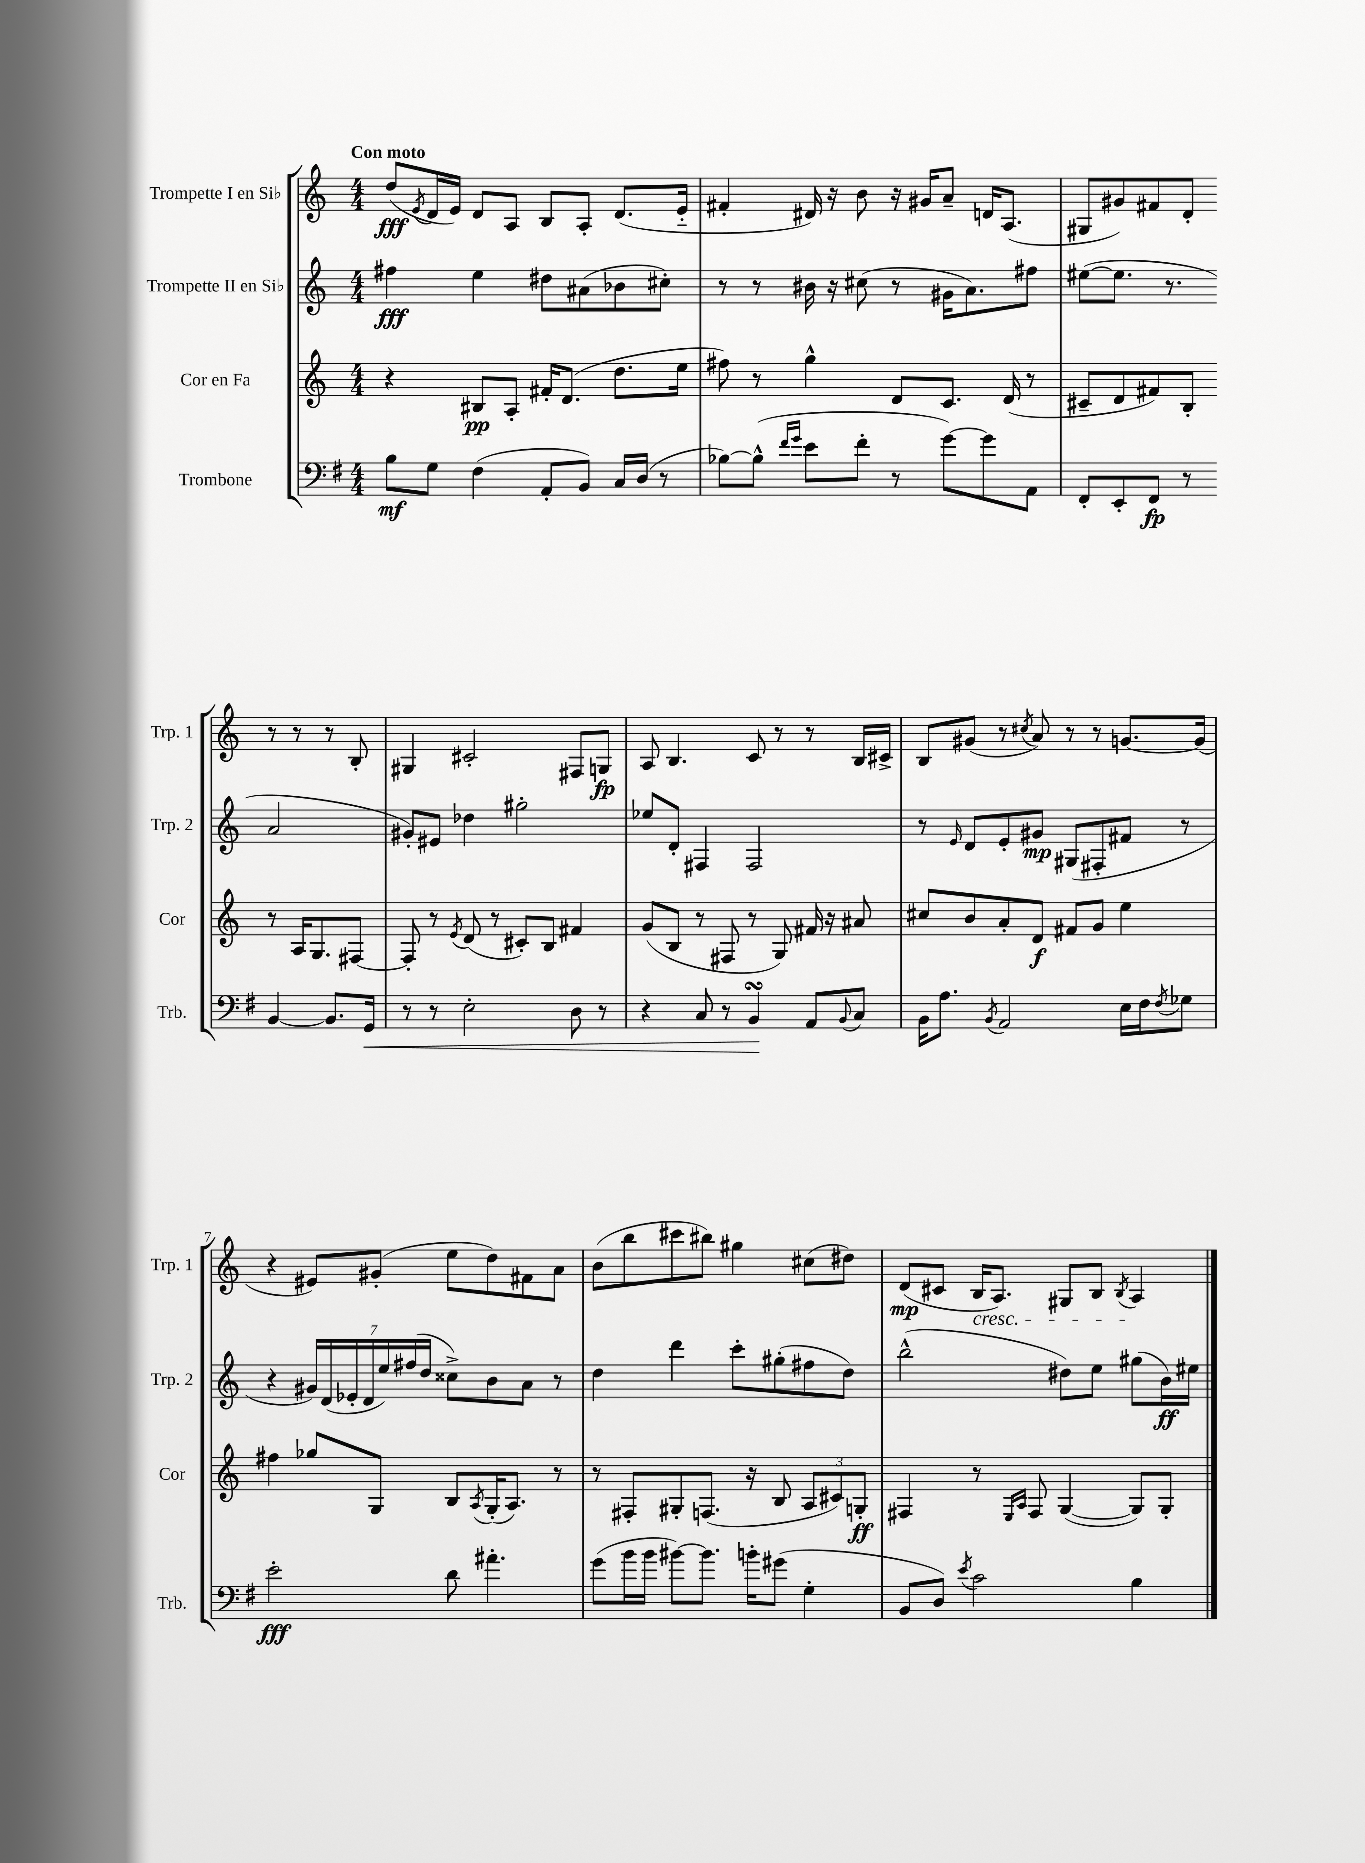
<<
\new StaffGroup <<
\new Staff = "s0" \with { instrumentName = "Trompette I en Sib" shortInstrumentName = "Trp. 1" } {
    \clef treble \key c \major \numericTimeSignature \time 4/4 \tempo "Con moto"
    d''8\fff( \acciaccatura { e'8 } d'16 e'16) d'8 a8 b8 a8-. d'8.( e'16-_ |
    fis'4-. dis'16) r16 b'8 r16 gis'16 a'8-- d'16 a8.( |
    gis8 gis'8) fis'8 d'8-. r8 r8 r8 b8-. |
    gis4 cis'2-. fis8 g8\fp |
    a8 b4. c'8 r8 r8 b16 cis'16-> |
    b8 gis'8( r8 \acciaccatura { cis''8 } a'8) r8 r8 g'8.~ g'16( |
    r4 eis'8) gis'8-.( e''8 d''8) fis'8 a'8 |
    b'8( b''8 cis'''8 bis''8) gis''4 cis''8( dis''8) |
    d'8\mp( cis'8 b16\cresc a8.) gis8 b8 \acciaccatura { b8 } a4\! \bar "|." |
}
\new Staff = "s1" \with { instrumentName = "Trompette II en Sib" shortInstrumentName = "Trp. 2" } {
    \clef treble \key c \major \numericTimeSignature \time 4/4
    fis''4\fff e''4 dis''8 ais'8( bes'8 cis''8-.) |
    r8 r8 bis'16 r16 cis''8( r8 gis'16 a'8.) fis''8 |
    eis''8~( eis''8. r8. a'2 |
    gis'8-.) eis'8 des''4 gis''2-. |
    ees''8 d'8-. fis4 fis2 |
    r8 \grace { e'16 } d'8 e'8-. gis'8\mp gis8( fis8-. fis'8 r8 |
    r4 \tuplet 7/4 { gis'16) d'16( ees'16-. d'16 e''16) fis''16( d''16 } cisis''8->) b'8 a'8 r8 |
    d''4 d'''4 c'''8-. gis''8-.( fis''8 d''8) |
    b''2-^( dis''8) e''8 gis''8( b'16\ff) eis''16 \bar "|." |
}
\new Staff = "s2" \with { instrumentName = "Cor en Fa" shortInstrumentName = "Cor" } {
    \clef treble \key c \major \numericTimeSignature \time 4/4
    r4 bis8\pp a8-. fis'16-. d'8.( d''8. e''16 |
    fis''8) r8 g''4-^ d'8 c'8. d'16( r8 |
    cis'8-- d'8 fis'8) b8-. r8 a16 g8. fis8~ |
    fis8-. r8 \acciaccatura { e'8 } d'8( r8 cis'8-.) b8 fis'4 |
    g'8( b8 r8 fis8 r8 g8) fis'16 r16 ais'8 |
    cis''8 b'8 a'8-. d'8\f fis'8 g'8 e''4 |
    fis''4 ges''8 g8 b8 \acciaccatura { a8 } g16-.( a8.) r8 |
    r8 fis8-. gis8-. f8.( r16 b8 \tuplet 3/2 { a8 cis'8) g8-.\ff } |
    fis4 r8 \grace { e16 a16 } fis8 g4~( g8) g8-. \bar "|." |
}
\new Staff = "s3" \with { instrumentName = "Trombone" shortInstrumentName = "Trb." } {
    \clef bass \key g \major \numericTimeSignature \time 4/4
    b8\mf g8 fis4( a,8-. b,8) c16 d16( r8 |
    bes8~) bes8-^( \grace { fis'16 g'16 } e'8 fis'8-. r8 g'8~) g'8 a,8 |
    fis,8-. e,8-. fis,8\fp r8 b,4~ b,8. g,16\< |
    r8 r8 e2-. d8 r8 |
    r4 c8 r8 b,4\turn\! a,8 \appoggiatura { b,8 } c8 |
    b,16 a8. \acciaccatura { b,8 } a,2 e16 fis16 \acciaccatura { fis8 } ges8 |
    e'2-.\fff d'8 ais'4.-. |
    g'8( b'16 b'16 bis'8~) bis'8. b'16-. gis'8( g4-. |
    b,8 d8) \acciaccatura { e'8 } c'2 b4 \bar "|." |
}
>>
>>
